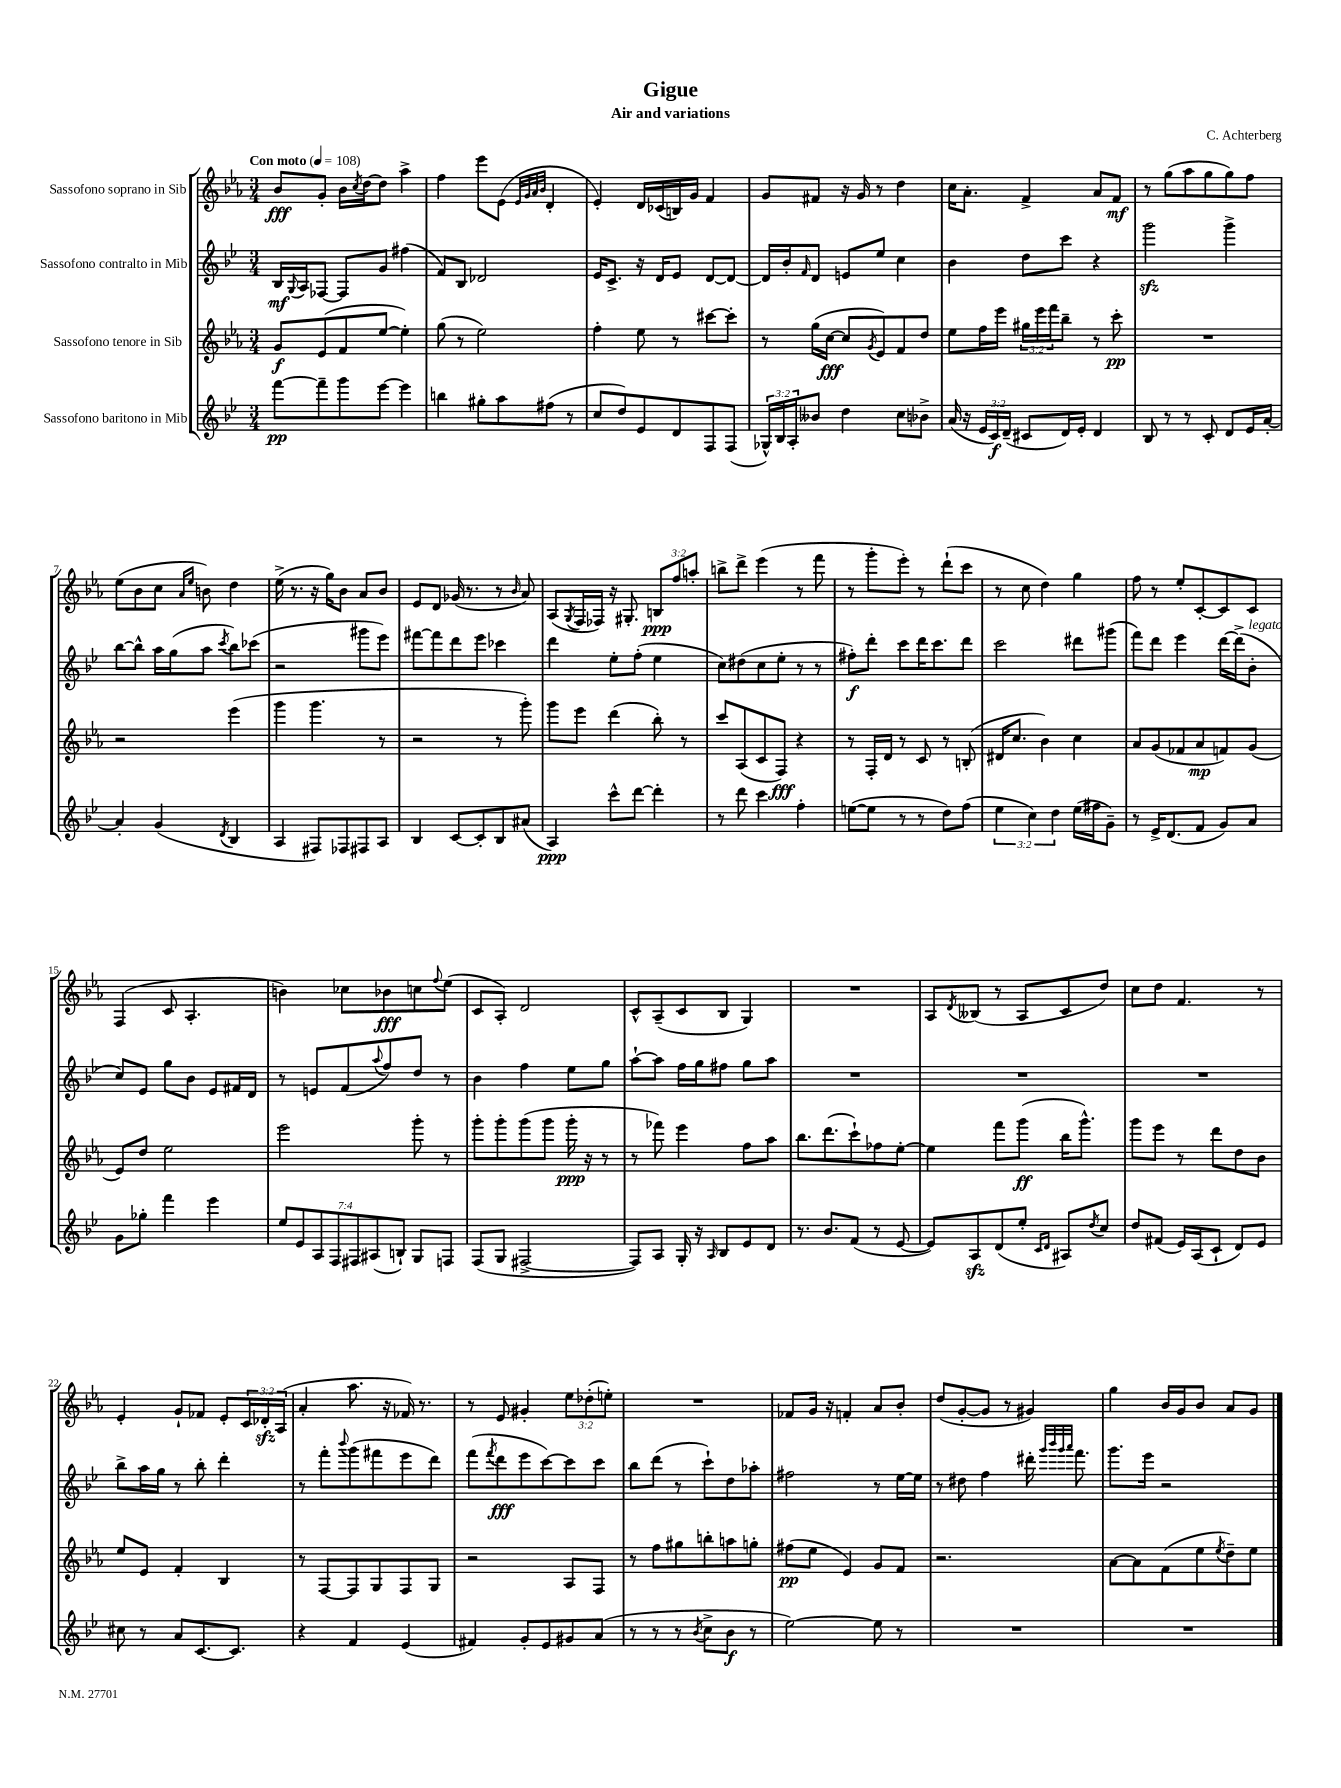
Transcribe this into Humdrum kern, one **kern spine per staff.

**kern	**kern	**kern	**kern
*staff4	*staff3	*staff2	*staff1
*clefG2	*clefG2	*clefG2	*clefG2
*k[b-e-]	*k[b-e-a-]	*k[b-e-]	*k[b-e-a-]
*M3/4	*M3/4	*M3/4	*M3/4
*MM108	*MM108	*MM108	*MM108
[8fff	8g	16B-	8b-
.	.	8qqG	.
.	.	16A	.
8fff~]	(8e-	[8F-	8g'
8ggg	8f	8F-]	16b-
.	.	.	8qcc
.	.	.	[16dd
[8eee-	[8ee-	8g	8dd]
4eee-]	4ee-'])	(4ff#	4aa-^
=	=	=	=
4bb	(8gg	8f)	4ff
.	8r	8B-	.
8gg#'	2ee-)	2d-	8eee-
8aa	.	.	(8e-
.	.	.	32qqe-
.	.	.	32qqg
.	.	.	32qqa-
.	.	.	32qqb-
(8ff#	.	.	4d'
8r	.	.	.
=	=	=	=
8cc	4ff'	16e-	4e-')
.	.	8.c^	.
8dd)	.	.	.
8e-	8ee-	16r	16d
.	.	16d	(16c-
8d	8r	8e-	16B)
.	.	.	16g
8F	[8ccc#	[8d	4f
(8F	8ccc#']	8d_	.
=	=	=	=
24G-^^)	8r	16d]	8g
24B-	.	.	.
.	.	16b-'	.
24A'	.	.	.
.	.	16qqf	.
8b--	(16gg	8d	8f#
.	[16cc	.	.
4dd	8cc]	8e	16r
.	.	.	16g
.	8qg	.	.
.	8e-)	8ee-	8r
8cc	8f	4cc	4dd
8b-^	8dd	.	.
=	=	=	=
(16a	8ee-	4b-	16cc
16r	.	.	8.a-'
24e-	16ff	.	.
24c)	.	.	.
.	16eee-	.	.
(24d~	.	.	.
8c#	24gg#	8dd	4f^
.	24eee-	.	.
.	24fff	.	.
16d)	8bb-~	8ccc	.
16e-'	.	.	.
4d	8r	4r	8a-
.	8ccc'	.	8f
=	=	=	=
8B-	2.r	2ggg	8r
8r	.	.	(8gg
8r	.	.	8aa-
8c'	.	.	8gg
8d	.	4ggg^	8gg)
16e-	.	.	8ff
[16a'	.	.	.
=	=	=	=
4a']	2r	[8bb-	(8ee-
.	.	8bb-^^]	8b-
(4g	.	16aa	8cc
.	.	(16gg	.
.	.	.	16qqa-
.	.	.	16qqee-
.	.	8aa	8b)
8qd	.	8qccc	.
4B-	(4eee-	8bb-)	4dd
.	.	(8ccc-	.
=	=	=	=
4A	4ggg	2r	(16ee-^
.	.	.	8.r
8F#)	4.ggg	.	16r
.	.	.	16gg)
8F-	.	.	8b-
8F#	.	8ggg#	8a-
8A	8r	8eee-)	8b-
=	=	=	=
4B-	2r	[8fff#	8e-
.	.	8fff#]	8d
[8c	.	8ddd	(16g-
.	.	.	8.r
8c']	.	8eee-	.
8B-	8r	4ccc-	8r
.	.	.	16qqb-
(8a#	8ggg')	.	8a-)
=	=	=	=
4A)	8ggg	4ddd	(8A-
.	.	.	8qG
.	8eee-	.	16F
.	.	.	16F-)
8ccc^^	(4ddd	8ee-'	16r
.	.	.	8.G#'
[8ddd	.	(8ff'	.
4ddd']	8bb-')	4ee-	12B
.	.	.	12ff
.	8r	.	.
.	.	.	12aa'
=	=	=	=
8r	8ccc	8cc)	8bb^
8ddd	(8A-	(8dd#	8ddd^
4ccc	8c	8cc	(4eee-
.	8F)	8ee-'	.
4ff'	4r	8r	8r
.	.	8r	8fff
=	=	=	=
([8ee	8r	8ff#')	8r
8ee]	16F'	8ddd'	8ggg'
.	16d	.	.
8r	8r	8ccc	8eee-')
8r	8c	16ddd	8r
.	.	8.ccc	.
8dd)	8r	.	(8ddd`
(8ff	(8B'	8ddd	8ccc
=	=	=	=
6ee-	16d#	2ccc	8r
.	8.cc	.	.
.	.	.	8cc
6cc)	.	.	.
.	4b-)	.	4dd)
6dd	.	.	.
(16ee-	4cc	8ddd#	4gg
16ff#	.	.	.
8g~)	.	(8ggg#	.
=	=	=	=
8r	8a-	8fff)	8ff
16e-^	(8g	8ddd	8r
(8.d	.	.	.
.	8f-	4eee-	8ee-'
8f	8a-	.	[8c'
8g)	8f)	[16ddd	8c]
.	.	(16ddd^]	.
8a	(8g	8b-'	8c
=	=	=	=
8g	8e-)	8cc)	(4F
8gg-'	8dd	8e-	.
4fff	2ee-	8gg	8c
.	.	8b-	4.A-'
4eee-	.	8e-	.
.	.	16f#	.
.	.	16d	.
=	=	=	=
14ee-	2eee-	8r	4b)
14e-	.	.	.
.	.	8e	.
14A	.	.	.
14F	.	.	.
.	.	(8f	8cc-
14F#	.	.	.
(14A#	.	.	.
.	.	8qqaa	.
.	.	8ff)	8b-
14B`)	.	.	.
8G	8ggg'	8dd	8cc
.	.	.	8qqff
8F	8r	8r	(8ee-
=	=	=	=
(8F	8ggg'	4b-	8c
8G	8ggg'	.	8A-')
[2F#^	(8ggg	4ff	2d
.	8ggg	.	.
.	16ggg'	8ee-	.
.	16r	.	.
.	8r	8gg	.
=	=	=	=
8F#])	8r	[8aa`	8c^^
8A	8fff-)	8aa]	(8A-~
16G'	4eee-	16ff	8c
16r	.	16gg	.
16qqA	.	.	.
8B-	.	8ff#	8B-
8e-	8ff	8gg	4G)
8d	8aa-	8aa	.
=	=	=	=
8.r	8.bb-	2.r	2.r
8.b-	(8.ddd	.	.
(8f	8ccc`)	.	.
8r	8ff-	.	.
[8e-	[8ee-'	.	.
=	=	=	=
8e-])	4ee-]	2.r	8A-
.	.	.	8qd
8A	.	.	(8B--
(8d	8fff	.	8r
8ee-'	(8ggg	.	8A-
16qqc	.	.	.
16qqd	.	.	.
8A#)	16bb-	.	8c
.	8.ggg^^)	.	.
8qdd	.	.	.
8cc	.	.	8dd)
=	=	=	=
8dd	8ggg	2.r	8cc
(8f#	8eee-	.	8dd
16e-)	8r	.	4.f
(16A	.	.	.
8c`	8ddd	.	.
8d)	8dd	.	.
8e-	8b-	.	8r
=	=	=	=
8cc#	8ee-	8bb-^	4e-'
8r	8e-	16aa	.
.	.	16gg	.
8a	4f'	8r	8g`
[8.c	.	8bb-'	8f-
.	4B-	4ddd'	8e-'
8.c]	.	.	.
.	.	.	24c
.	.	.	24d-'
.	.	.	(24A-
=	=	=	=
4r	8r	8r	4a-'
.	[8F	8fff'	.
.	.	8qqbbb-	.
4f	8F]	(8ggg	8.aa-
.	8G	8fff#	.
.	.	.	16r
(4e-	8F	8eee-	16f-)
.	.	.	8.r
.	8G	8ddd)	.
=	=	=	=
4f#)	2r	(8fff	8r
.	.	8qfff	.
.	.	8ddd	8e-
8g'	.	8eee-	4g#'
8e-	.	[8ccc)	.
8g#	8A-	8ccc]	12ee-
.	.	.	(12dd-'
(8a	8F	8ccc	.
.	.	.	12ee')
=	=	=	=
8r	8r	8bb-	2.r
8r	8ff	(8ddd	.
8r	8gg#	8r	.
8qb-	.	.	.
8cc^	8bb'	8ccc`)	.
8b-	8aa	8dd	.
8r	8gg'	8aa-'	.
=	=	=	=
[2ee-)	(8ff#	2ff#	8f-
.	8ee-	.	16g
.	.	.	16r
.	4e-)	.	4f'
8ee-]	8g	8r	8a-
8r	8f	[16ee-	8b-'
.	.	16ee-]	.
=	=	=	=
2.r	2.r	8r	(8dd
.	.	8dd#	[8g'
.	.	4ff	8g]
.	.	.	8r
.	.	16ddd#'	4g#)
.	.	32qqggg	.
.	.	32qqbbb-	.
.	.	32qqggg	.
.	.	32qqaaa	.
.	.	8.fff	.
=	=	=	=
2.r	[8a-	8.ggg	4gg
.	8a-]	.	.
.	.	16eee-	.
.	(8f	2r	16b-
.	.	.	16g
.	8ee-	.	8b-
.	8qee-	.	.
.	8dd~)	.	8a-
.	8ee-	.	8g
==	==	==	==
*-	*-	*-	*-
